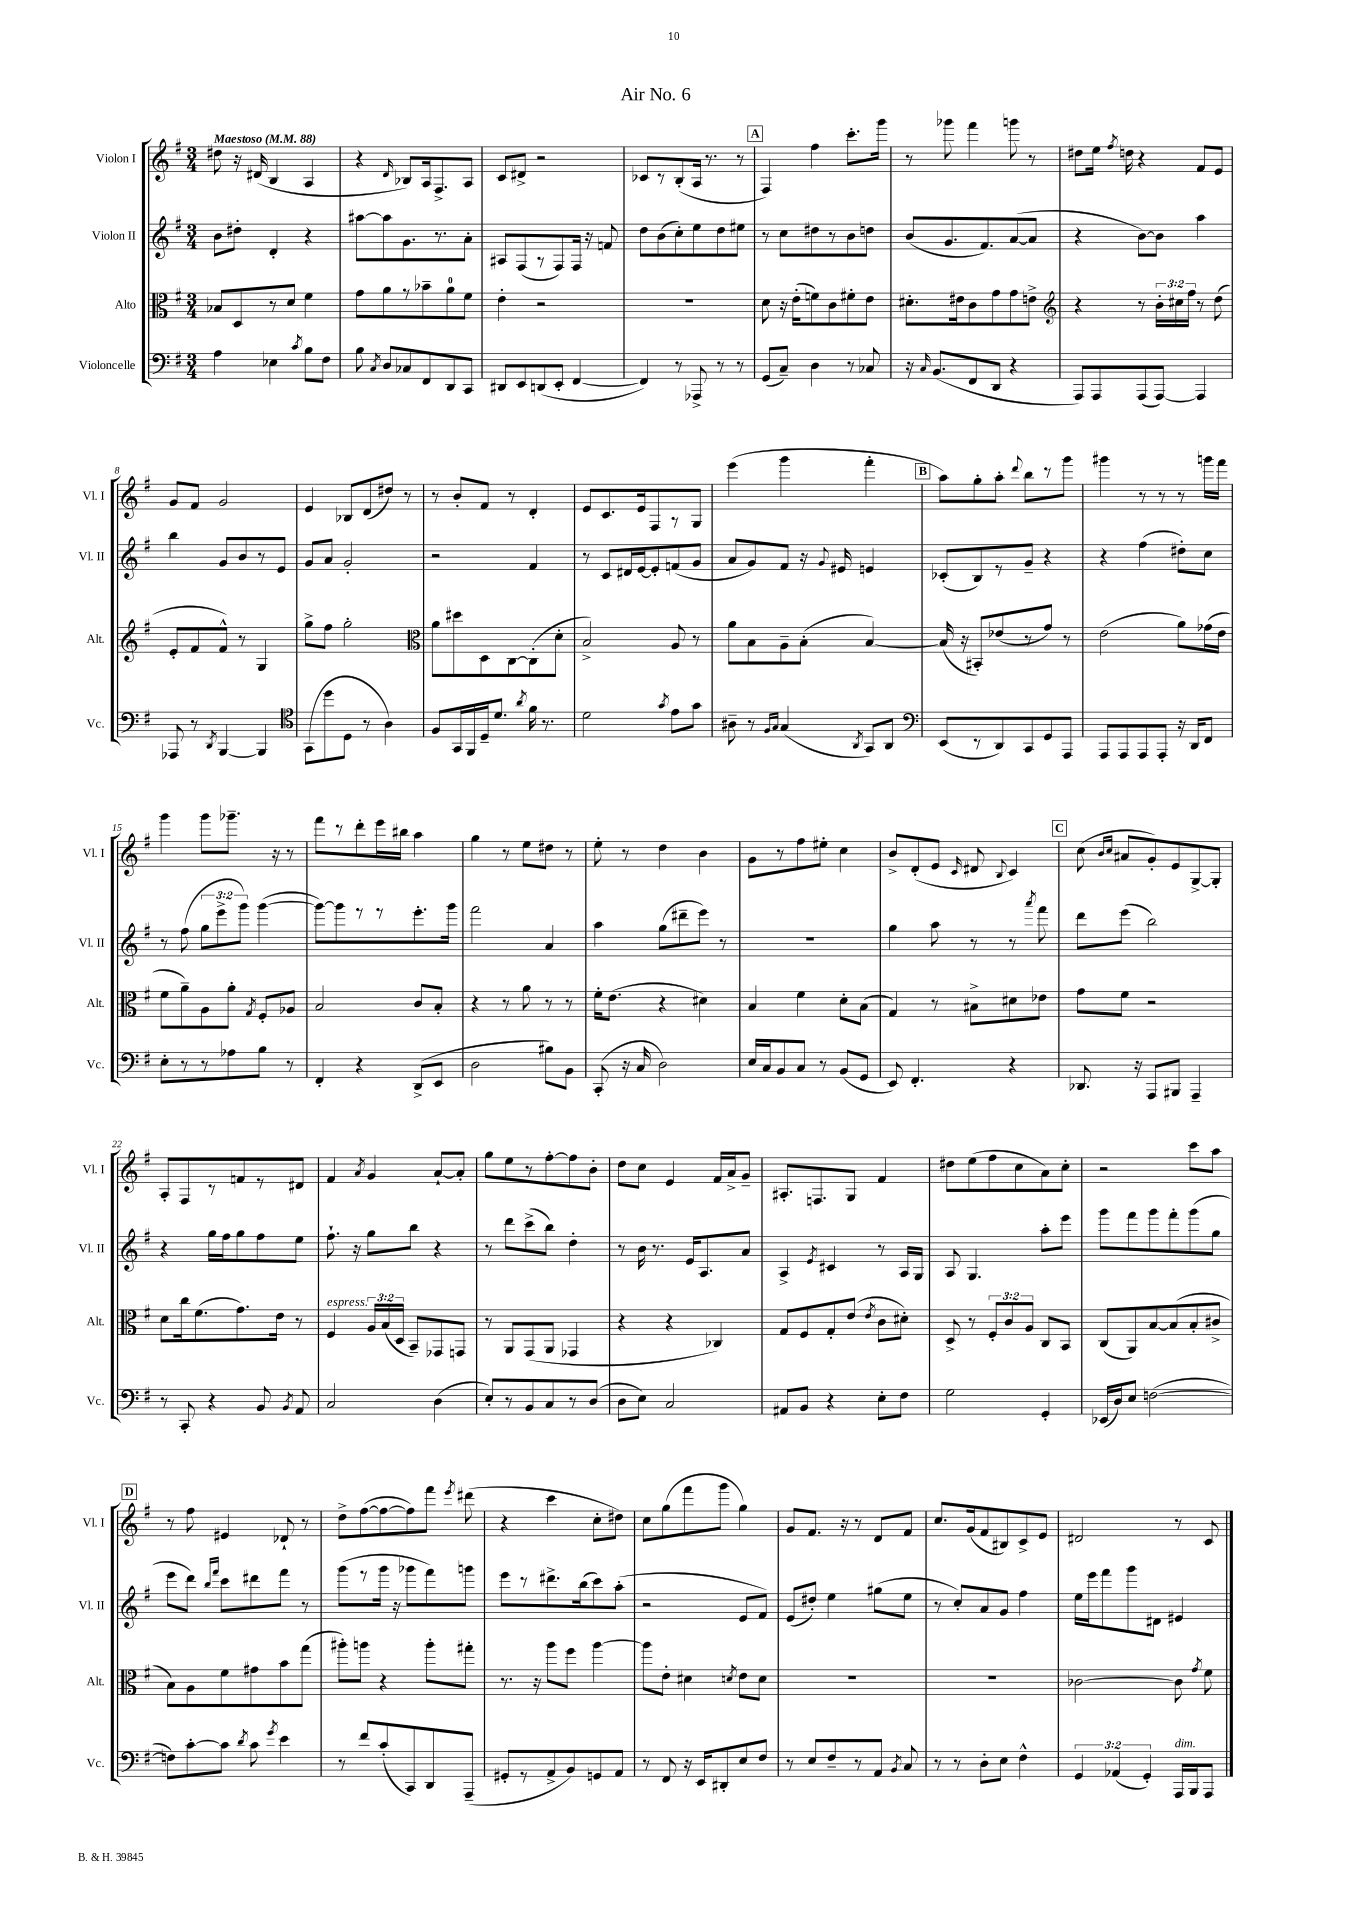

**kern	**kern	**kern	**kern
*part4	*part3	*part2	*part1
*staff4	*staff3	*staff2	*staff1
*I"Violoncelle	*I"Alto	*I"Violon II	*I"Violon I
*I'Vc.	*I'Alt.	*I'Vl. II	*I'Vl. I
*clefF4	*clefC3	*clefG2	*clefG2
*k[f#]	*k[f#]	*k[f#]	*k[f#]
*M3/4	*M3/4	*M3/4	*M3/4
*MM88	*MM88	*MM88	*MM88
=1	=1	=1	=1
!	!	!	!LO:TX:a:B:t=Maestoso
4A\	8B-X/L	8b\L	8dd#X\
.	8D/	8dd#X'\J	16r
.	.	.	(16d#X/
4E-X\	8r	4d'/	4B/
.	8d/J	.	.
8qc/	.	.	.
8B\L	4f#\	4r	4A/
8F#\J	.	.	.
=2	=2	=2	=2
8B\	8g\L	[8aa#X\L	4r
8qC/	.	.	.
8D/L	8a\	8aa#\]	.
.	.	.	16qqd/
8C-X/	8r	8.g\	8B-X/L)
8FF#/	8b-X~\	.	16A/k
.	.	8.r	8.F#^/
8DD/	8a\	.	.
8CC/J	8f#\J	8a'\J	8A/J
=3	=3	=3	=3
8DD#X/L	4e'\	8A#X/L	8c/L
8EE/	.	(8F#/	8d#X^/J
(8DDn/	2r	8r	2r
8EE'/J	.	8F#/)	.
[4FF#/	.	16F#/Jk	.
.	.	16r	.
.	.	8fn/	.
=4	=4	=4	=4
4FF#/])	2.r	8dd\L	8c-X/L
.	.	(8b\	8r
8r	.	8cc'\)	(8B'/
8AAA-X^/	.	8ee\	16A/Jk
.	.	.	8.r
8r	.	8dd\	.
8r	.	8ee#X\J	8r
!!LO:REH:place=s1:t=A
=5	=5	=5	=5
(8GG/L	8d\	8r	4F#/)
8C~/J)	16r	8cc\L	.
.	(16e'\KL	.	.
4D\	8fn\)	8dd#X\	4ff#\
.	8c\	8r	.
8r	8f#X'\	8b\	8.ccc'\L
8C-X/	8e\J	8ddn\J	.
.	.	.	16ggg\Jk
=6	=6	=6	=6
16r	8.d#X'\L	(8b/L	8r
16qqC/	.	.	.
(8.BB/L	.	.	.
.	.	8.g/	8ggg-X\
.	16e#X\k	.	.
8FF#/	8c\	.	4fff#\
.	.	8.f#/)	.
8DD/J	8g\	.	.
4r	8g\	([8a/	8gggn\
.	8en^\J	8a/J]	8r
=7	=7	=7	=7
*	*clefG2	*	*
8AAA/L)	4r	4r	8dd#X\L
8AAA/	.	.	16ee\Jk
.	.	.	8qff#/
.	.	.	16ddn\
(8AAA/	8r	[8b\L)	4r
[8AAA/J)	24b'\LL	8b\J]	.
.	24cc#X\	.	.
.	24ff#\JJ	.	.
4AAA/]	8r	4aa\	8f#/L
.	(8dd\	.	8e/J
!!LO:LB:g=z
=8	=8	=8	=8
8AAA-X/	8e'/L	4bb\	8g/L
8r	8f#/	.	8f#/J
8qDD/	.	.	.
[4BBB/	8f#^^/J)	8g/L	2g/
.	8r	8b/	.
4BBB/]	4G/	8r	.
.	.	8e/J	.
=9	=9	=9	=9
*clefC4	*	*	*
(8GG\L	8gg^\L	8g/L	4e/
8dd\	8ff#\J	8a/J	.
8D\J	2gg'\	2g'/	8B-X/L
8r	.	.	(8d/
4A\)	.	.	8dd#X/J)
.	.	.	8r
=10	=10	=10	=10
*	*clefC3	*	*
8F#/L	8a\L	2r	8r
16GG/L	8dd#X\	.	8b'/L
16FF#/	.	.	.
16D~/J	8D\	.	8f#/J
8.d/J	.	.	.
.	[8C\	.	8r
8qa/	.	.	.
16f#\	(8C'\]	4f#/	4d'/
8.r	.	.	.
.	8d'\J	.	.
=11	=11	=11	=11
2d\	2B^/)	8r	8e/L
.	.	8c/L	8.c/
.	.	16d#X/L	.
.	.	[16e/J	16e/k
.	.	8e'/]	8F#/
8qg/	.	.	.
8e\L	8A/	(8fn/	8r
8g\J	8r	8g/J	8G/J
=12	=12	=12	=12
8A#X~\	8a\L	8a/L	(4eee\
8r	8B\	8g/)	.
16qqF#/LL	.	.	.
16qqG/JJ	.	.	.
(4G/	8A~\	8f#/J	4ggg\
.	(8B'\J	16r	.
.	.	8qqg/	.
.	.	16e#X/	.
8qAA/	.	.	.
8GG/L)	[4B/)	4en/	4fff#'\
8AA/J	.	.	.
!!LO:REH:place=s1:t=B
=13	=13	=13	=13
*clefF4	*	*	*
(8EE/L	(16B/]	(8c-X'/L	8aa\L)
.	16r	.	.
8r	8BB#X'/L)	8B/)	8gg'\
8DD/)	(8e-X/	8r	8aa'\J
.	.	.	8qqddd/
8CC/	8r	8g~/J	8bb\L
8GG/	8g/J)	4r	8r
8AAA/J	8r	.	8ggg\J
=14	=14	=14	=14
8AAA/L	(2e\	4r	4ggg#X\
8AAA/	.	.	.
8AAA/	.	(4ff#\	8r
8AAA'/J	.	.	8r
16r	8a\L)	8dd#X'\L)	8r
16DD/KL	.	.	.
8FF#/J	(16g-X\L	8cc\J	16gggn\LL
.	16e\JJ	.	16fff#\JJ
!!LO:LB:g=z
=15	=15	=15	=15
8E'\L	8f#\L	8r	4ggg\
8r	8a~\)	(8ff#\	.
8r	8A\	12gg\L	8ggg\L
.	.	12eee^\	.
8A-X\	8a'\J	.	8.ggg-X~\J
.	.	12ggg\J)	.
.	8qG/	.	.
8B\J	8F#'/L	([4ggg\	.
.	.	.	16r
8r	8A-X/J	.	8r
=16	=16	=16	=16
4FF#'/	2B/	8ggg\L_)	8fff#\L
.	.	8ggg\]	8r
4r	.	8r	8ddd'\
.	.	8r	16eee\L
.	.	.	16bb#X\JJ
(8DD^/L	8c/L	8.eee'\	4aa\
8EE/J	8B'/J	.	.
.	.	16ggg\Jk	.
=17	=17	=17	=17
2D\	4r	2fff#\	4gg\
.	8r	.	8r
.	8a\	.	8ee\L
8B#X\L)	8r	4a/	8dd#X\J
8BB\J	8r	.	8r
=18	=18	=18	=18
(8CC'/	16f#'\KL	4aa\	8ee'\
.	(8.e\J	.	.
16r	.	.	8r
16C/	.	.	.
2D\)	4r	(8gg\L	4dd\
.	.	8ddd#X~\	.
.	4d#X\)	8eee\J)	4b\
.	.	8r	.
=19	=19	=19	=19
16E/LL	4B/	2.r	8g\L
16C/J	.	.	.
8BB/	.	.	8r
8C/J	4f#\	.	8ff#\
8r	.	.	8ee#X'\J
(8BB/L	8d'\L	.	4cc\
8GG/J	(8B\J	.	.
=20	=20	=20	=20
8EE/)	4G/)	4gg\	8b^/L
4.FF#'/	.	.	(8d'/
.	8r	8aa\	8e/J
.	.	.	16qqc/
.	8B#X^\L	8r	8d#X/
.	.	.	8qqB/
4r	8d#X\	8r	4c/)
.	.	8qaaa/	.
.	8e-X\J	8fff#\	.
!!LO:REH:place=s1:t=C
=21	=21	=21	=21
8.DD-X/	8g\L	8ddd\L	(8cc\
.	.	.	16qqb/LL
.	.	.	16qqcc/JJ
.	8f#\J	(8eee\J	8a#X/L
16r	.	.	.
8AAA/L	2r	2bb\)	8g'/)
8BBB#X/J	.	.	8e/
4AAA~/	.	.	[8G^/
.	.	.	8G'/J]
!!LO:LB:g=z
=22	=22	=22	=22
8r	8d\L	4r	8A'/L
8CC'/	16cc\k	.	8F#/
.	(8.f#\	.	.
4r	.	16gg\LL	8r
.	.	16ff#\J	.
.	8.g\)	8gg\	8fn/
8BB/	.	8ff#\	8r
.	16e\Jk	.	.
8qBB/	.	.	.
8AA/	8r	8ee\J	8d#X/J
=23	=23	=23	=23
!	!LO:TX:a:i:t=espress.	!	!
2C/	4F#/	8.ff#`\	4f#/
.	.	16r	.
.	.	.	8qa/
.	24A/LL	8gg\L	4g/
.	(24B/	.	.
.	24D/JJ	.	.
.	8BB~/L)	8bb\J	.
(4D\	8GG-X/	4r	[8a`/L
.	8GGn/J	.	8a'/J]
=24	=24	=24	=24
8E'/L)	8r	8r	8gg\L
8r	8AA/L	8ddd\L	8ee\
8BB/	(8GG/	(8ccc^\	8r
8C/	8AA/J	8bb\J)	[8ff#'\
8r	4GG-X/	4dd'\	8ff#\]
(8D/J	.	.	8b'\J
=25	=25	=25	=25
8D\L	4r	8r	8dd\L
8E\J)	.	16b\	8cc\J
.	.	8.r	.
2C/	4r	.	4e/
.	.	16e/KL	.
.	.	8.A/	.
.	4C-X/)	.	16f#/LL
.	.	.	16a^/J
.	.	8a/J	8g~/J
=26	=26	=26	=26
8AA#X/L	8G/L	4A^/	8.A#X'/L
8BB/J	8F#/	.	.
.	.	.	8.Fn/
.	.	8qe/	.
4r	8G'/	4c#X/	.
.	(8e/J	.	8G/J
.	8qe/	.	.
8E'\L	8c\L	8r	4f#/
8F#\J	8d#X'\J)	16A/LL	.
.	.	16G/JJ	.
=27	=27	=27	=27
2G\	8D^/	8A/	8dd#X\L
.	8r	4.G/	(8ee\
.	12F#'/L	.	8ff#\
.	12c/	.	.
.	.	.	8cc\
.	12A/J	.	.
4GG'/	8C/L	8aa'\L	8a\)
.	8BB/J	8eee\J	8cc'\J
=28	=28	=28	=28
(16EE-X/LL	(8C/L	8ggg\L	2r
16D/J)	.	.	.
8E/J	8AA/)	8fff#\	.
([2Fn\	[8B/	8ggg\	.
.	(8B/]	8fff#'\	.
.	8B'/	(8ggg\	8ccc\L
.	8c#X^/J	8gg\J	8aa\J
!!LO:LB:g=z
!!LO:REH:place=s1:t=D
=29	=29	=29	=29
8Fn\L])	8B\L)	8eee\L	8r
[8c'\	8A\	8ddd\J)	8ff#\
.	.	16qqbb/LL	.
.	.	16qqfff#/JJ	.
8c\J]	8f#\	8ccc\L	4e#X/
8qd/	.	.	.
8c\	8g#X\	8ddd#X\	.
8qg/	.	.	.
4e\	8b\	8fff#\J	8d-X`/
.	(8gg\J	8r	8r
=30	=30	=30	=30
8r	8aa#X'\L)	(8ggg\L	8dd^\L
8f#/L	8aan\J	8r	([8ff#\
(8c'/	4r	16ggg\Jk	8ff#\_
.	.	16r	.
8CC/)	.	8ggg-X\L	8ff#\])
8DD/	8aa'\L	8fff#\)	8fff#\J
.	.	.	8qeee/
(8AAA~/J	8gg#X'\J	8gggn\J	(8ddd#X\
=31	=31	=31	=31
8GG#X'/L	8.r	8eee\L	4r
8r	.	8r	.
.	16r	.	.
8AA^/	8aa\L	8.ddd#X^\	4ccc\
8BB/)	8ff#\J	.	.
.	.	(16bb\k	.
8GGn/	[4aa\	8ccc\)	8cc'\L
8AA/J	.	(8aa'\J	8dd#X\J)
=32	=32	=32	=32
8r	8aa\L]	2r	8cc\L
8FF#/	8e'\J	.	(8gg\
16r	4d#X\	.	8fff#\
16EE/KL	.	.	.
8DD#X'/	.	.	8ggg\J
.	8qdn/	.	.
8E/	8e\L	8e/L	4gg\)
8F#/J	8d\J	8f#/J)	.
=33	=33	=33	=33
8r	2.r	(8e/L	8g/L
8E/L	.	8dd#X'/J)	8.f#/J
8F#~/	.	4ee\	.
.	.	.	16r
8r	.	.	8r
8AA/J	.	(8gg#X\L	8d/L
8qBB/	.	.	.
8C/	.	8ee\J	8f#/J
=34	=34	=34	=34
8r	2.r	8r	8.cc/L
8r	.	8cc'/L)	.
.	.	.	(16g/k
8D'\L	.	8a/	8f#/
8E\J	.	8g/J	8B#X/)
4F#^^\	.	4ff#\	8c^/
.	.	.	8e/J
=35	=35	=35	=35
6GG/	[2c-X\	16ee\LL	2d#X/
.	.	16eee\J	.
.	.	8fff#\	.
(6AA-X/	.	.	.
.	.	8ggg\	.
6GG'/)	.	.	.
.	.	8d#X\J	.
!LO:TX:a:i:t=dim.	!	!	!
16AAA/LL	8c-\]	4e#X/	8r
16BBB/J	.	.	.
.	8qg/	.	.
8AAA/J	8f#\	.	8c/
==	==	==	==
*-	*-	*-	*-
